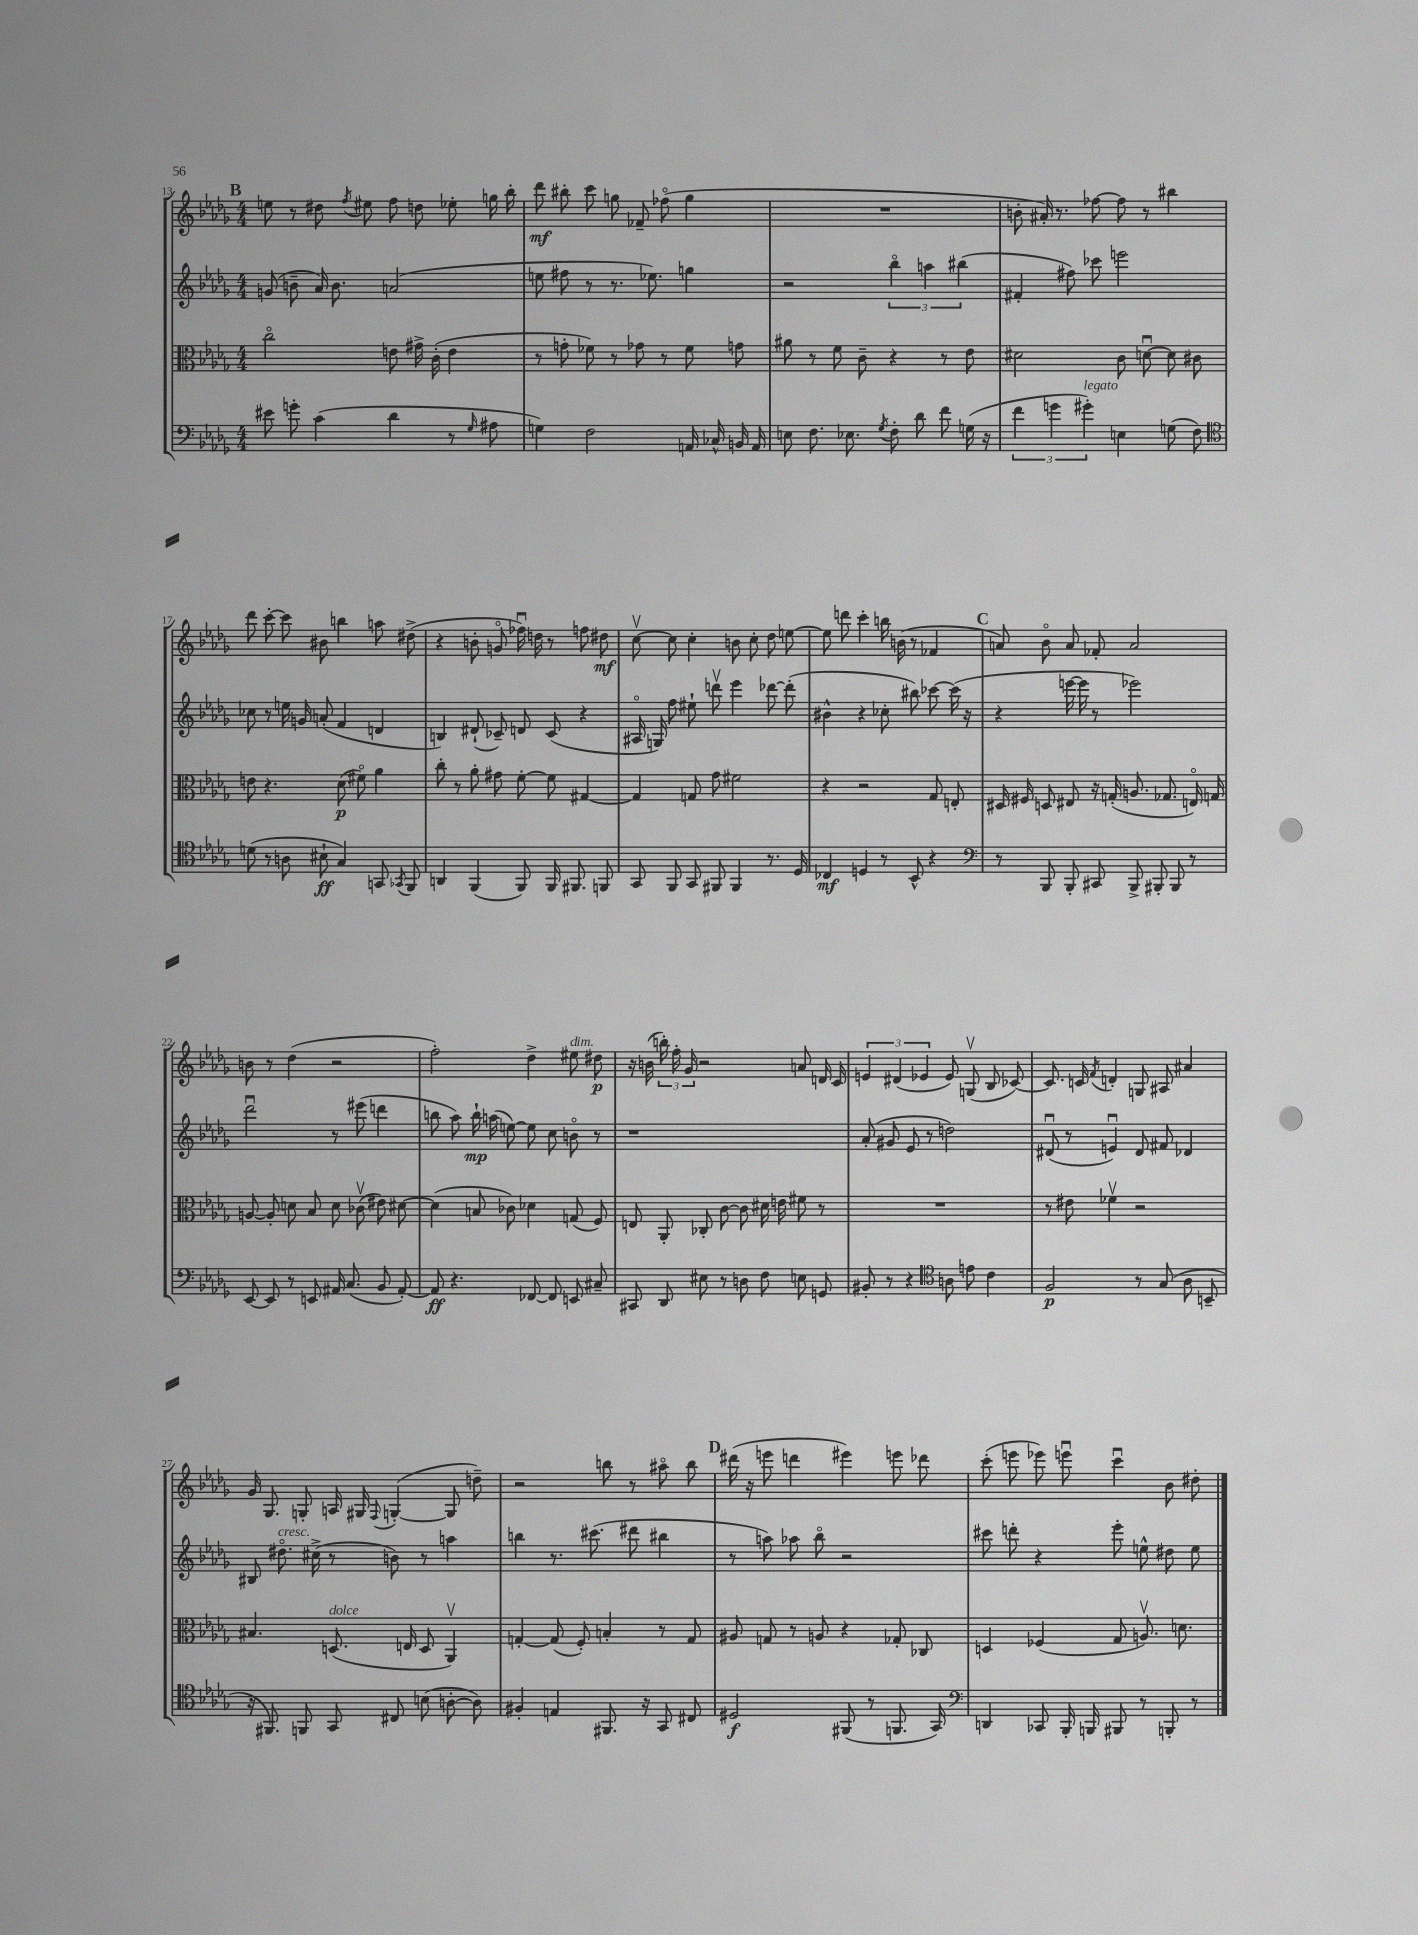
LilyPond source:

<<
\new StaffGroup <<
\new Staff = "s0" {
    \clef treble \key des \major \numericTimeSignature \time 4/4
    \autoBeamOff \mark \markup { \bold "B" } e''8 r8 dis''8 \acciaccatura { f''8 } eis''8 f''8 d''8 ees''8-. g''16 bes''16-. |
    des'''8\mf bis''8-. c'''8 g''8 fes'8-- fes''8\flageolet( g''4 |
    R1 |
    b'8-. ais'16-.) r8. fes''8~ fes''8 r8 bis''4 |
    des'''8 c'''8~-. c'''8 bis'8 b''4 a''8 dis''8->( |
    r4 b'8-. g'8\flageolet fes''16\downbow) d''16 r8 f''8 dis''8\mf |
    c''8~\upbow c''8 c''4-. b'8 c''8-. des''8 e''8~ |
    e''8 d'''8 c'''4-. b''16 b'16( r8 fes'4 |
    \mark \markup { \bold "C" } a'8) bes'8\flageolet a'8 fes'8-. a'2 |
    b'8 r8 des''4( r2 |
    f''2-.) des''4-> eis''8^\markup { \italic "dim." } dis''8\p |
    r16 b'16( \tuplet 3/2 { b''16-.) f''16-. ges'16 } r2 a'8 d'16 c'16 |
    \tuplet 3/2 { e'4 dis'4( ees'4 } ees'8) g8\upbow( bes8 ces'8~) |
    ces'8. c'16 \acciaccatura { f'8 } d'4-. g8 ais8 ais'4 |
    ges'16 ges8. g8-. a16 gis16 \appoggiatura { f8 } g4~-.( g8 d''8--) |
    r2 b''8 r8 ais''8\flageolet b''8 |
    \mark \markup { \bold "D" } dis'''16( r16 e'''8 d'''4 eis'''4) e'''8 des'''8 |
    c'''8-.( e'''8 ees'''8) e'''8\downbow c'''4\downbow bes'8 dis''8-. \bar "|." |
}
\new Staff = "s1" {
    \clef treble \key des \major \numericTimeSignature \time 4/4
    \autoBeamOff \mark \markup { \bold "B" } g'8( b'8-- aes'16) b'8. a'2( |
    e''8 fis''8 r8 r8. ees''8.) g''4 |
    r2 \tuplet 3/2 { bes''4\flageolet a''4 bis''4( } |
    fis'4-. fis''8) ces'''8 e'''2 |
    ces''8 r8 e''16 g'16 a'8-.( f'4 d'4 |
    b4) dis'8-!( ces'8--) d'8 ces'8( r4 |
    ais16\flageolet g16) f''8 eis''8-! d'''8\upbow ees'''4 des'''8~ des'''8-.( |
    bis'4-^ r4 ces''8-. bis''8) ces'''8~ ces'''16( r16 |
    \mark \markup { \bold "C" } r4 e'''16~ e'''16 r8 ees'''2) |
    des'''2\downbow r8 eis'''8( d'''4 |
    b''8 aes''8) b''16-!\mp a''16( e''8~) e''8 c''8 b'8\flageolet r8 |
    r1 |
    aes'8-.( gis'8 ees'8 r8 d''2) |
    dis'8\downbow( r8 e'4\downbow) dis'8 fis'8 des'4 |
    bis8 dis''8.\flageolet^\markup { \italic "cresc." } cis''16->( r8 b'8) r8 a''4 |
    b''4 r8. cis'''8.( dis'''8 bis''4 |
    \mark \markup { \bold "D" } r8 a''8) aes''8 bes''8\flageolet r2 |
    cis'''8 d'''8-. r4 ees'''8-. e''8-^ dis''8 e''8 \bar "|." |
}
\new Staff = "s2" {
    \clef alto \key des \major \numericTimeSignature \time 4/4
    \autoBeamOff \mark \markup { \bold "B" } c''2\flageolet e'8 gis'16-> c'16-.( e'4 |
    r8 g'8-. fes'8) r8 ges'8 r8 fes'8 g'8 |
    ais'8 r8 f'8 c'8-- r4 r8 ees'8 |
    dis'2 c'8 d'8~\downbow d'8 cis'8 |
    e'8 r4. des'8\p( fis'8\flageolet) aes'4 |
    c''8-. r8 aes'8-. gis'8 f'8~-. f'8 gis4~ |
    gis4 g8 ges'8 fis'2 |
    r4 r2 ges8 e8-. |
    \mark \markup { \bold "C" } dis16 fis16 d8 eis8 r16 g16-.( a8. ges8. e16\flageolet) g16 |
    a8~ a8-. d'8 bes8 d'8 ces'8\upbow( eis'8) dis'8~ |
    dis'4( b8 ces'8) des'4 g8( f8) |
    e8 aes,8-. ces8-. c'8~ c'8 dis'16 e'16 fis'8 r8 |
    R1 |
    r8 eis'8 fes'4\upbow r2 |
    bis4. d8.^\markup { \italic "dolce" }( e16 d8 aes,4\upbow) |
    g4~-. g8( f8-.) b4-. r8 g8 |
    \mark \markup { \bold "D" } ais8 g8 r8 a8 r4 ges8-. ces8 |
    d4 fes4( ges8 a8.\upbow) d'8. \bar "|." |
}
\new Staff = "s3" {
    \clef bass \key des \major \numericTimeSignature \time 4/4
    \autoBeamOff \mark \markup { \bold "B" } eis'8 g'8-. c'4( des'4 r8 \grace { ges16 } ais8 |
    g4) f2 a,16 ces16-^ b,16 a,16 |
    e8 f8. ees8. \acciaccatura { ges8 } f8-. des'8 f'8 g16( r16 |
    \tuplet 3/2 { f'4 g'4 gis'4-.^\markup { \italic "legato" }) } e4 g8( f8) |
    \clef tenor d'8( r8 a8 bis8-!\ff ges4) g,8 \acciaccatura { ges,8 } f,8 |
    a,4 f,4( f,8) f,16 fis,8. f,8 |
    ges,8 f,8 ges,8 fis,8 fis,4 r8. des16 |
    ces4\mf d4 r8 bes,8-^ r4 |
    \mark \markup { \bold "C" } \clef bass r8 bes,,8 bes,,8-. cis,8 bes,,8-> bis,,8-. bis,,8 r8 |
    ees,8~ ees,8 r8 e,8 ais,16 c8.( bes,8 ais,8~-.) |
    ais,8\ff r4. fes,8~ fes,8 e,8 cis8-- |
    cis,8 des,8 eis8 r8 d8 f8 e8 g,8 |
    bis,8-. r8 r4 \clef tenor a8 e'8 c'4 |
    f2\p r8 ges8( aes8 b,8-- |
    r16 fis,8.) f,8 ges,8 cis8 b8( a8~-. a8) |
    fis4-. e4 fis,8. r16 ges,8 cis8 |
    \mark \markup { \bold "D" } dis2\f fis,8( r8 f,8. ges,16) |
    \clef bass d,4 ces,8 bes,,16-. b,,16 bis,,8 r8 b,,8-. r8 \bar "|." |
}
>>
>>
\layout { \context { \Score currentBarNumber = #13 } }
